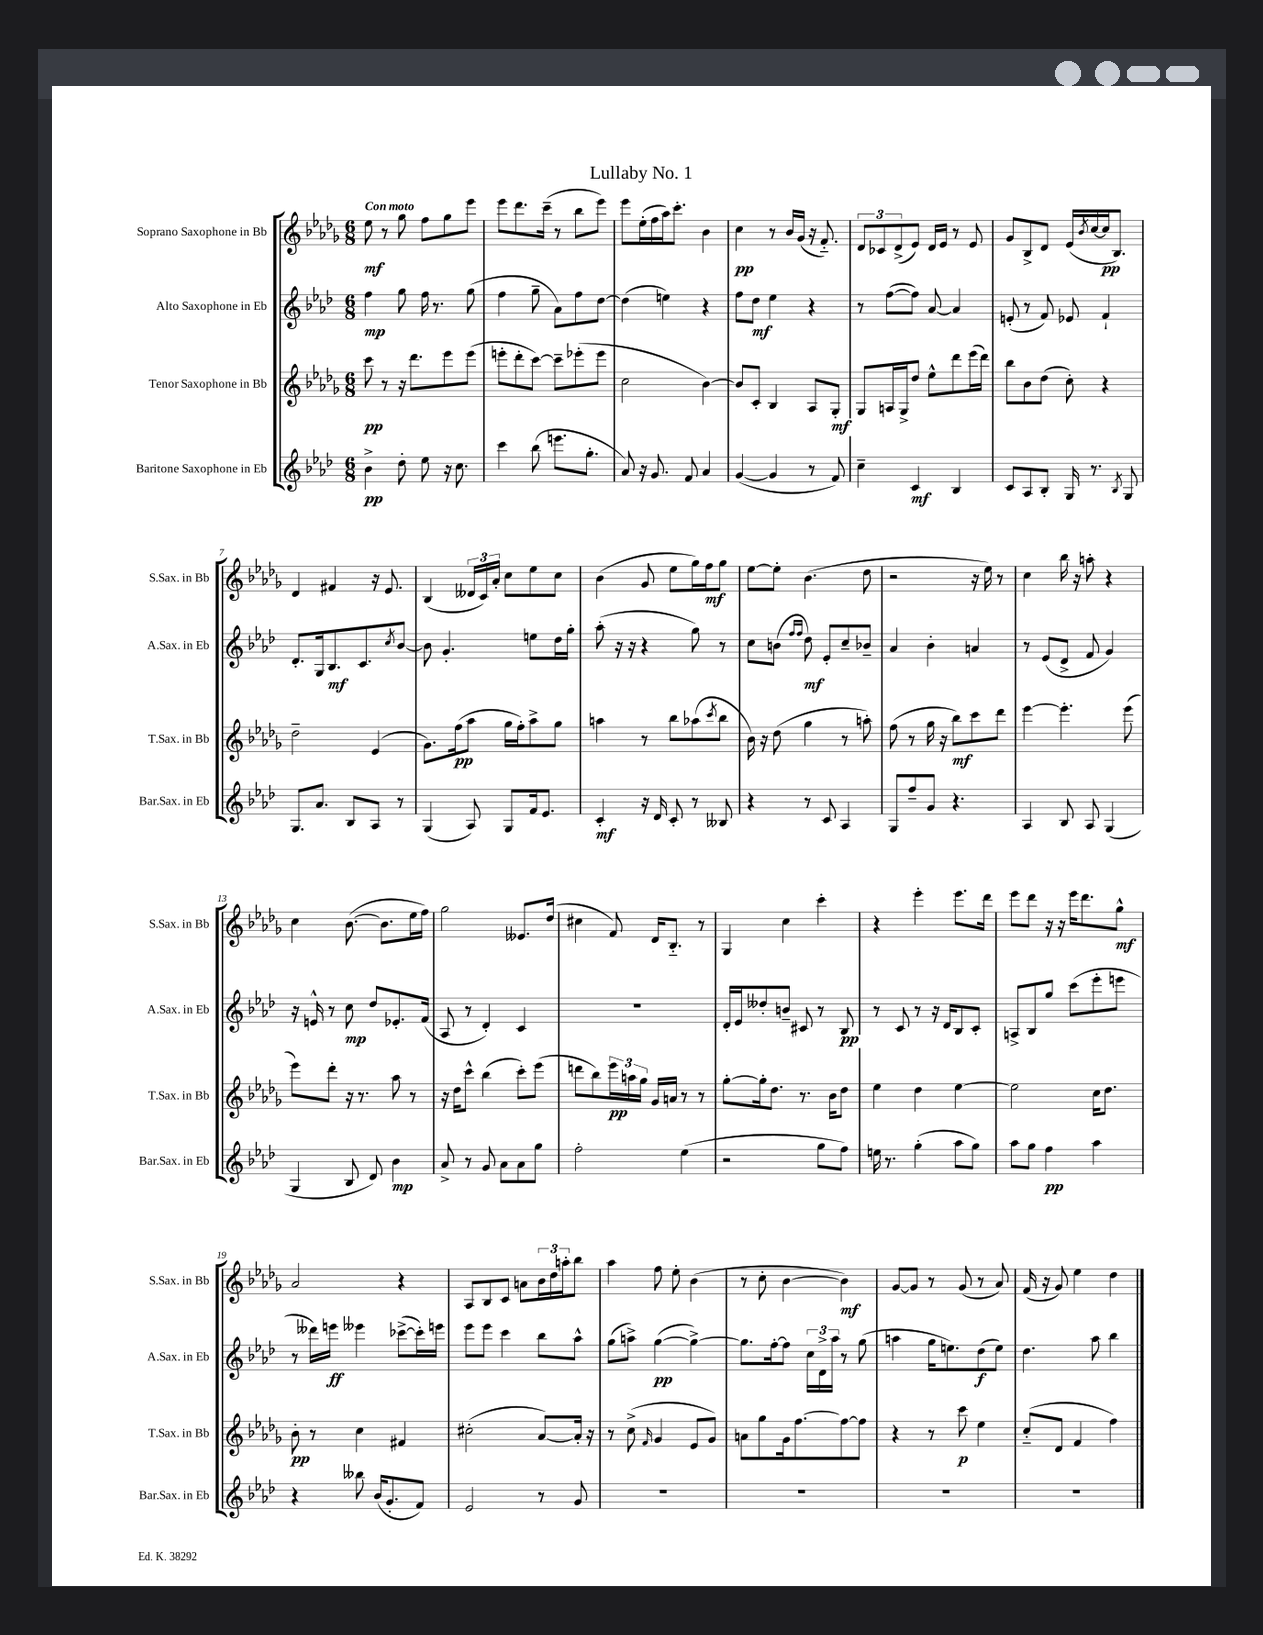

**kern	**dynam	**kern	**dynam	**kern	**dynam	**kern	**dynam
*part4	*part4	*part3	*part3	*part2	*part2	*part1	*part1
*staff4	*staff4	*staff3	*staff3	*staff2	*staff2	*staff1	*staff1
*I"Baritone Saxophone in Eb	*	*I"Tenor Saxophone in Bb	*	*I"Alto Saxophone in Eb	*	*I"Soprano Saxophone in Bb	*
*I'Bar.Sax. in Eb	*	*I'T.Sax. in Bb	*	*I'A.Sax. in Eb	*	*I'S.Sax. in Bb	*
*clefG2	*	*clefG2	*	*clefG2	*	*clefG2	*
*k[b-e-a-d-]	*	*k[b-e-a-d-g-]	*	*k[b-e-a-d-]	*	*k[b-e-a-d-g-]	*
*M6/8	*	*M6/8	*	*M6/8	*	*M6/8	*
=1	=1	=1	=1	=1	=1	=1	=1
!	!	!	!	!	!	!LO:TX:a:B:t=Con moto	!
4b-^\	pp	8ccc\	pp	4ff\	mp	8ee-\	mf
.	.	8r	.	.	.	8r	.
8dd-'\	.	16r	.	8gg\	.	8gg-\	.
.	.	8.ddd-\L	.	.	.	.	.
8ee-\	.	.	.	16ff\	.	8ff\L	.
.	.	.	.	8.r	.	.	.
16r	.	8eee-\	.	.	.	8gg-\	.
8.cc\	.	.	.	.	.	.	.
.	.	(8eee-\J	.	(8gg\	.	8eee-\J	.
=2	=2	=2	=2	=2	=2	=2	=2
4ccc\	.	8eeen'\L	.	4ff\	.	8eee-\L	.
.	.	8ddd-'\	.	.	.	8.ddd-\	.
(8bb-\	.	[8ccc\J)	.	8gg~\	.	.	.
.	.	.	.	.	.	(16ccc~\Jk	.
8.eeen\L	.	8ccc~\L]	.	8a-\L)	.	8r	.
.	.	(8eee-X'\	.	8ff\	.	8bb-\L	.
8.gg'\J	.	.	.	.	.	.	.
.	.	8eee-\J	.	[8dd-\J	.	8eee-\J)	.
=3	=3	=3	=3	=3	=3	=3	=3
8a-/)	.	2cc\	.	(4dd-\]	.	8eee-\L	.
16r	.	.	.	.	.	(16ee-'\L	.
8.g/	.	.	.	.	.	16ff\	.
.	.	.	.	4een\)	.	16aa-\J)	.
.	.	.	.	.	.	8.ccc'\J	.
8f/	.	.	.	.	.	.	.
4a-/	.	[4b-\)	.	4r	.	4b-\	.
=4	=4	=4	=4	=4	=4	=4	=4
([4g/	.	8b-/L]	.	8ff\L	.	4cc\	pp
.	.	8c'/J	.	8dd-\J	mf	.	.
4g/]	.	4B-/	.	4ee-\	.	8r	.
.	.	.	.	.	.	16b-/LL	.
.	.	.	.	.	.	(16g-/JJ	.
8r	.	8A-/L	.	4r	.	16r	.
.	.	.	.	.	.	8.f/)	.
8f/)	.	8G-'/J	mf	.	.	.	.
=5	=5	=5	=5	=5	=5	=5	=5
4cc~\	.	8G-/L	.	8r	.	12d-/L	.
.	.	.	.	.	.	12c-X/	.
.	.	16An/L	.	([8ff\L	.	.	.
.	.	.	.	.	.	(12d-^/	.
.	.	16G-^/J	.	.	.	.	.
4c/	mf	8dd-/J	.	8ff\J])	.	8e-/J)	.
.	.	8ee-^^\L	.	[8a-/	.	16d-/LL	.
.	.	.	.	.	.	16e-/JJ	.
4B-/	.	8ddd-\	.	4a-/]	.	8r	.
.	.	(16eee-\L	.	.	.	8e-/	.
.	.	16ddd-\JJ)	.	.	.	.	.
=6	=6	=6	=6	=6	=6	=6	=6
8c/L	.	8bb-\L	.	(8en'/	.	8g-/L	.
8A-/	.	8b-\	.	8r	.	8B-^/	.
8B-'/J	.	(8dd-\J	.	8f/)	.	8d-/J	.
16G/	.	8cc'\)	.	8e-X/	.	(16e-/LL	.
.	.	.	.	.	.	8qb-/	.
8.r	.	.	.	.	.	[16cc/	.
.	.	4r	.	4f`/	.	16cc/J]	pp
.	.	.	.	.	.	8.B-/J)	.
8qB-/	.	.	.	.	.	.	.
8G/	.	.	.	.	.	.	.
!!LO:LB:g=z
=7	=7	=7	=7	=7	=7	=7	=7
8.G/L	.	2dd-~\	.	8.d-'/L	.	4d-/	.
8.a-/J	.	.	.	16G/k	.	.	.
.	.	.	.	8.B-/	mf	4f#X/	.
8B-/L	.	.	.	.	.	.	.
.	.	.	.	8.c/	.	.	.
8A-/J	.	(4e-/	.	.	.	16r	.
.	.	.	.	.	.	8.e-/	.
.	.	.	.	8qcc/	.	.	.
8r	.	.	.	[8b-/J	.	.	.
=8	=8	=8	=8	=8	=8	=8	=8
(4G/	.	8.g-\L)	.	8b-\]	.	(4B-/	.
.	.	.	.	4.g'/	.	.	.
.	.	(16ff\k	pp	.	.	.	.
8A-/)	.	8aa-\J	.	.	.	24d--X/LL	.
.	.	.	.	.	.	24c/)	.
.	.	.	.	.	.	24a-'/JJ	.
8G/L	.	16gg-\LL	.	.	.	8cc\L	.
.	.	16ff'\J)	.	.	.	.	.
16f/k	.	8aa-^\	.	8een\L	.	8ee-\	.
8.e-/J	.	.	.	.	.	.	.
.	.	8gg-\J	.	16dd-\L	.	8cc\J	.
.	.	.	.	16gg'\JJ	.	.	.
=9	=9	=9	=9	=9	=9	=9	=9
4c'/	mf	4aan\	.	(8aa-'\	.	(4b-\	.
.	.	.	.	16r	.	.	.
.	.	.	.	16r	.	.	.
16r	.	8r	.	4r	.	8g-/	.
16d-/	.	.	.	.	.	.	.
8c'/	.	8bb-\L	.	.	.	8ee-\L	.
8r	.	(8aa-X\	.	8gg\)	.	16gg-\L)	.
.	.	.	.	.	.	16ff\J	mf
.	.	8qccc/	.	.	.	.	.
8B--X/	.	8bb-\J	.	8r	.	8gg-\J	.
=10	=10	=10	=10	=10	=10	=10	=10
4r	.	16b-\)	.	8cc\L	.	[8ee-\L	.
.	.	16r	.	.	.	.	.
.	.	(8dd-\	.	(8bn\J	.	8ee-'\J]	.
.	.	.	.	16qqff/LL	.	.	.
.	.	.	.	16qqff/JJ	.	.	.
8r	.	4gg-\	.	8dd-\)	mf	(4.b-\	.
8c/	.	.	.	8e-'/L	.	.	.
4A-/	.	8r	.	8cc~/	.	.	.
.	.	8aan'\)	.	8b-X~/J	.	8dd-\	.
=11	=11	=11	=11	=11	=11	=11	=11
8G/L	.	(8ff\	.	4a-/	.	2r	.
8ff~/	.	8r	.	.	.	.	.
8g/J	.	16gg-\	.	4b-'\	.	.	.
.	.	16r	.	.	.	.	.
4.r	.	8bb-\L)	mf	.	.	.	.
.	.	8ccc\	.	4an/	.	16r	.
.	.	.	.	.	.	16ee-\)	.
.	.	8ddd-\J	.	.	.	8r	.
=12	=12	=12	=12	=12	=12	=12	=12
4A-/	.	[4eee-\	.	8r	.	4cc\	.
.	.	.	.	(8e-/L	.	.	.
8B-/	.	4.eee-'\]	.	8d-^/J	.	16bb-\	.
.	.	.	.	.	.	16r	.
8A-/	.	.	.	8f/	.	8aan'\	.
(4G/	.	.	.	4g/)	.	4r	.
.	.	(8eee-\	.	.	.	.	.
!!LO:LB:g=z
=13	=13	=13	=13	=13	=13	=13	=13
4G/	.	8eee-\L)	.	16r	.	4cc\	.
.	.	.	.	16en^^/	.	.	.
.	.	8ddd-'\J	.	8r	.	.	.
8B-/	.	16r	.	8cc\	mp	([8.b-\	.
.	.	8.r	.	.	.	.	.
8d-/)	.	.	.	8dd-/L	.	.	.
.	.	.	.	.	.	8.b-\L]	.
4b-\	mp	8aa-\	.	8.e-X'/	.	.	.
.	.	8r	.	.	.	16ee-\L	.
.	.	.	.	(16f/Jk	.	16ff\JJ)	.
=14	=14	=14	=14	=14	=14	=14	=14
8a-^/	.	16r	.	8A-/	.	2gg-\	.
.	.	16dd-\KL	.	.	.	.	.
8r	.	8ccc^^\J	.	8r	.	.	.
8g/	.	(4bb-\	.	4d-'/)	.	.	.
8a-\L	.	.	.	.	.	.	.
8a-\	.	8ccc'\L)	.	4c/	.	8.e--X/L	.
8gg\J	.	(8eee-\J	.	.	.	.	.
.	.	.	.	.	.	(16dd-/Jk	.
=15	=15	=15	=15	=15	=15	=15	=15
2ff'\	.	8dddn\L	.	2.r	.	4cc#X\	.
.	.	8bb-\)	.	.	.	.	.
.	.	24eee-\L	pp	.	.	8f/)	.
.	.	24aan\	.	.	.	.	.
.	.	24gg-\JJ	.	.	.	.	.
.	.	16g-/LL	.	.	.	16d-/KL	.
.	.	16an/JJ	.	.	.	8.B-/J	.
(4ee-\	.	8r	.	.	.	.	.
.	.	8r	.	.	.	8r	.
=16	=16	=16	=16	=16	=16	=16	=16
2r	.	[8gg-'\L	.	16d-'/LL	.	4G-/	.
.	.	.	.	16e-/J	.	.	.
.	.	16gg-'\k]	.	8dd--X'/	.	.	.
.	.	8.dd-\J	.	.	.	.	.
.	.	.	.	8bn~/J	.	4cc\	.
.	.	8.r	.	8c#X/	.	.	.
8gg\L	.	.	.	8r	.	4ccc'\	.
.	.	16b-\KL	.	.	.	.	.
8ff\J)	.	8dd-\J	.	8B-/	pp	.	.
=17	=17	=17	=17	=17	=17	=17	=17
16een\	.	4ee-\	.	8r	.	4r	.
8.r	.	.	.	.	.	.	.
.	.	.	.	8c/	.	.	.
(4gg'\	.	4dd-\	.	8r	.	4eee-'\	.
.	.	.	.	16r	.	.	.
.	.	.	.	16d-/KL	.	.	.
8aa-\L	.	[4ee-\	.	8B-/	.	8.eee-\L	.
8gg\J)	.	.	.	8c'/J	.	.	.
.	.	.	.	.	.	16ddd-\Jk	.
=18	=18	=18	=18	=18	=18	=18	=18
8aa-\L	.	2ee-\]	.	8An^/L	.	8eee-\L	.
8gg\J	.	.	.	8B-/	.	8ddd-\J	.
4ff\	pp	.	.	8gg/J	.	16r	.
.	.	.	.	.	.	16r	.
.	.	.	.	(8ccc\L	.	16eee-\KL	.
.	.	.	.	.	.	8.ddd-\	.
4aa-\	.	16cc\KL	.	8eee-'\	.	.	.
.	.	8.dd-\J	.	.	.	.	.
.	.	.	.	8eeen\J	.	8gg-^^\J	mf
!!LO:LB:g=z
=19	=19	=19	=19	=19	=19	=19	=19
4r	.	8b-'\	pp	8r	.	2a-/	.
.	.	8r	.	16ddd--X\LL)	.	.	.
.	.	.	.	16eeen\JJ	ff	.	.
8bb--X\	.	4cc\	.	4eee--X\	.	.	.
(16b-/KL	.	.	.	.	.	.	.
8.g'/	.	.	.	.	.	.	.
.	.	4f#X/	.	([8ccc-X^\L	.	4r	.
8f/J)	.	.	.	16ccc-'\L])	.	.	.
.	.	.	.	16eeen\JJ	.	.	.
=20	=20	=20	=20	=20	=20	=20	=20
2e-/	.	(2cc#X'\	.	8eee-\L	.	8A-/L	.
.	.	.	.	8eee-\J	.	8B-/	.
.	.	.	.	4ccc\	.	8c/J	.
.	.	.	.	.	.	8an\L	.
8r	.	[8a-/L)	.	8bb-\L	.	24b-\L	.
.	.	.	.	.	.	24dd-\	.
.	.	.	.	.	.	24aan'\J	.
8g/	.	16a-'/Jk]	.	8aa-^^\J	.	8bb-\J	.
.	.	16r	.	.	.	.	.
=21	=21	=21	=21	=21	=21	=21	=21
2.r	.	8r	.	(8gg\L	.	4aa-\	.
.	.	(8cc^\	.	8aan^\J)	.	.	.
.	.	16qqf/	.	.	.	.	.
.	.	4g-/	.	([4gg\	pp	8ff\	.
.	.	.	.	.	.	8ee-'\	.
.	.	8e-/L	.	4gg^\_)	.	(4b-\	.
.	.	8g-/J)	.	.	.	.	.
=22	=22	=22	=22	=22	=22	=22	=22
2.r	.	8an\L	.	8.gg\L]	.	8r	.
.	.	8gg-\	.	.	.	8cc'\	.
.	.	.	.	[16ff'\k	.	.	.
.	.	16g-\k	.	8ff\J]	.	[4b-\	.
.	.	[8.ff\	.	.	.	.	.
.	.	.	.	24cc\LL	.	.	.
.	.	.	.	24d-^\	.	.	.
.	.	.	.	24aa-\JJ	.	.	.
.	.	8ff\_	.	8r	.	4b-\])	mf
.	.	8ff\J]	.	(8gg\	.	.	.
=23	=23	=23	=23	=23	=23	=23	=23
2.r	.	4r	.	4aan\	.	[8g-/L	.
.	.	.	.	.	.	8g-/J]	.
.	.	8r	.	16gg\KL	.	8r	.
.	.	.	.	8.een\)	.	.	.
.	.	8ccc\	p	.	.	(8g-/	.
.	.	4ee-\	.	(8dd-\	f	8r	.
.	.	.	.	8ee\J)	.	8a-/)	.
=24	=24	=24	=24	=24	=24	=24	=24
2.r	.	(8cc/L	.	4.dd-\	.	(16f/	.
.	.	.	.	.	.	16r	.
.	.	8d-/J	.	.	.	8g-/)	.
.	.	4f/	.	.	.	4ee-\	.
.	.	.	.	8aa-\	.	.	.
.	.	4ff\)	.	4bb-\	.	4dd-\	.
==	==	==	==	==	==	==	==
*-	*-	*-	*-	*-	*-	*-	*-
